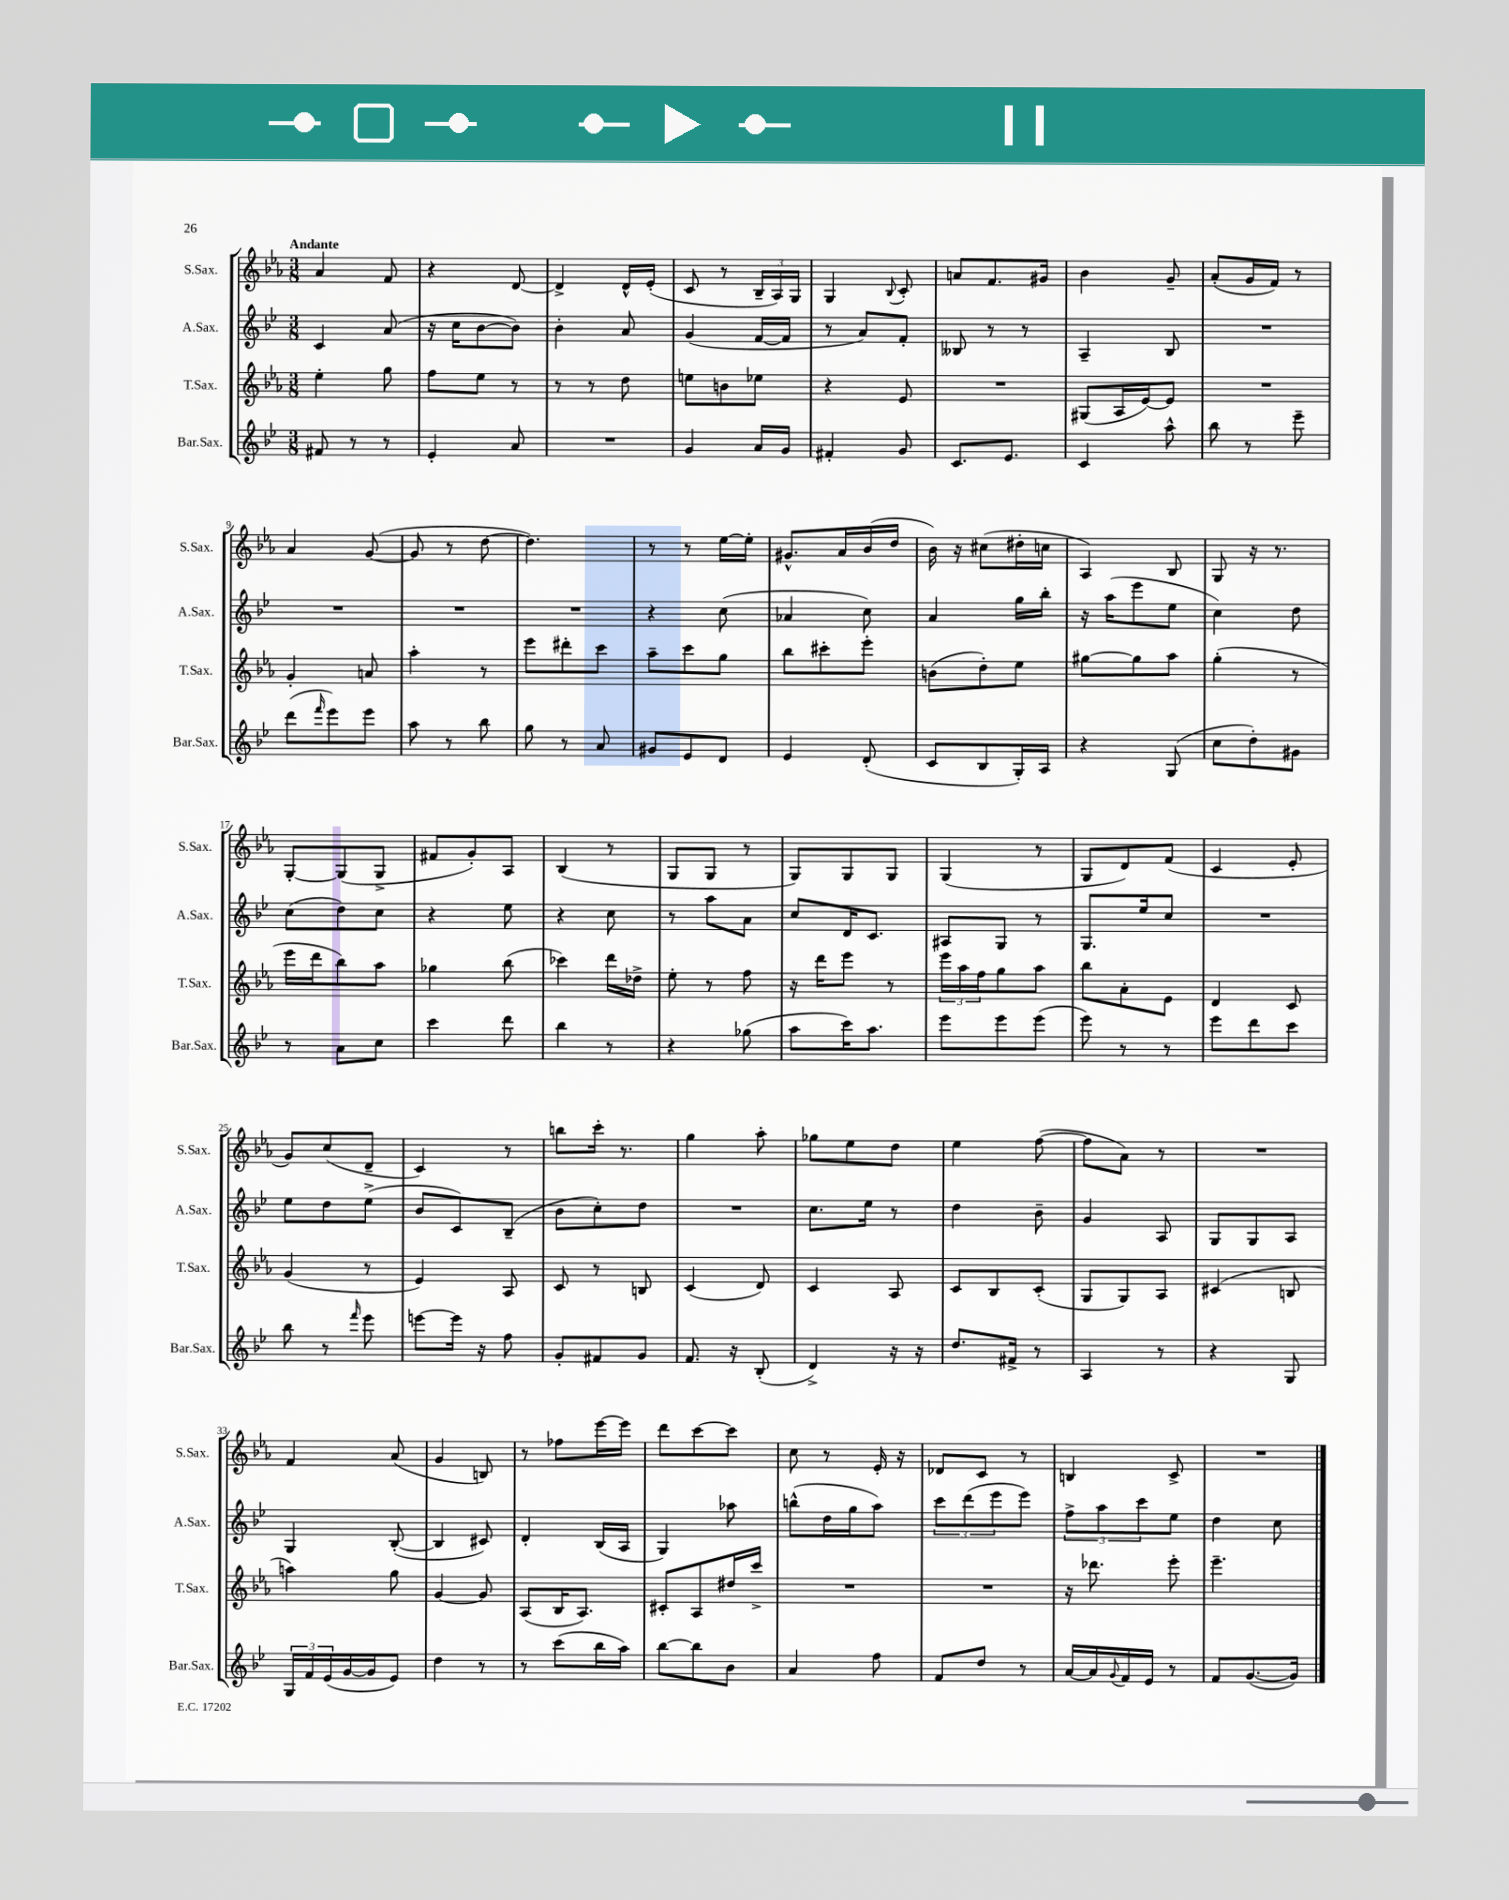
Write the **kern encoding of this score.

**kern	**kern	**kern	**kern
*staff4	*staff3	*staff2	*staff1
*clefG2	*clefG2	*clefG2	*clefG2
*k[b-e-]	*k[b-e-a-]	*k[b-e-]	*k[b-e-a-]
*M3/8	*M3/8	*M3/8	*M3/8
8f#	4ee-'	4c	4a-
8r	.	.	.
8r	8gg	(8a	8f
=	=	=	=
4e-'	8ff	16r	4r
.	.	16cc	.
.	8ee-	[8b-	.
8a	8r	8b-])	[8d
=	=	=	=
4.r	8r	4b-'	4d^]
.	8r	.	.
.	8dd	8a	16d^^
.	.	.	(16e-'
=	=	=	=
4g	8ee	(4g	8c
.	8b	.	8r
16a	8ee-	[16f	24B-~
.	.	.	24A-)
16g	.	16f]	.
.	.	.	24G
=	=	=	=
4f#'	4r	8r	4G
.	.	8a)	.
.	.	.	8qqB-
8g	8e-	8f'	8c'
=	=	=	=
8.c	4.r	8B--	8a
.	.	8r	8.f
8.e-	.	.	.
.	.	8r	.
.	.	.	16g#
=	=	=	=
4c	(8G#	4A~	4b-
.	16A-	.	.
.	[16e-)	.	.
8aa^^	8e-]	8B-	8g~
=	=	=	=
8bb-	4.r	4.r	(8a-'
8r	.	.	16g
.	.	.	16f)
8eee-~	.	.	8r
=	=	=	=
(8ddd	4g'	4.r	4a-
16qqfff	.	.	.
8eee-)	.	.	.
8eee-	8a	.	([8g
=	=	=	=
8aa	4aa-'	4.r	8g]
8r	.	.	8r
8bb-	8r	.	[8dd
=	=	=	=
8gg	8eee-	4.r	4.dd])
8r	8ddd#'	.	.
8a	8ccc	.	.
=	=	=	=
8g#	8aa-~	4r	8r
8e-	8ccc	.	8r
8d	8gg	(8cc	[16ee-
.	.	.	16ee-']
=	=	=	=
4e-	8bb-	4a-	8.g#^^
.	8ccc#'	.	.
.	.	.	16a-
(8d'	8eee-'	8cc)	(16b-
.	.	.	16dd
=	=	=	=
8c	(8b	4a	16b-)
.	.	.	16r
8B-	8dd')	.	(8cc#
16G')	8ee-	16gg	16dd#'
16A	.	16bb-'	16cc
=	=	=	=
4r	[8gg#	16r	4A-)
.	.	(16aa	.
.	8gg#]	8eee-	.
(8G	8aa-	8ee-	8B-
=	=	=	=
8cc	(4gg'	4cc)	8G
8dd')	.	.	16r
.	.	.	8.r
8g#	8r	8dd	.
=	=	=	=
8r	16eee-	(8cc	[8G'
.	16ddd	.	.
8a	8bb-)	8dd)	(8G]
8cc	8aa-	8cc	8G^
=	=	=	=
4ccc	4gg-	4r	8f#
.	.	.	8g')
8ddd	(8bb-	8ee-	8A-
=	=	=	=
4bb-	4ccc-)	4r	(4B-
8r	16ddd	8cc	8r
.	16dd-^	.	.
=	=	=	=
4r	8ee-'	8r	8G
.	8r	8aa	8G
(8gg-	8ff	8a	8r
=	=	=	=
8aa	16r	8cc	8G)
.	16ddd	.	.
16ccc)	8eee-	16d	8G
8.aa	.	8.c	.
.	8r	.	8G
=	=	=	=
8eee-	24eee-	8A#	(4G
.	24aa-	.	.
.	24ff	.	.
8eee-	8gg	8G	.
(8eee-	8aa-	8r	8r
=	=	=	=
8eee-)	8bb-	8.G	8G
8r	8a-'	.	8d)
.	.	16ee-	.
8r	8e-	8cc	(8f
=	=	=	=
8eee-	4d	4.r	4c
8ddd	.	.	.
8ccc	8c	.	8e-'
=	=	=	=
8bb-	(4g	8ee-	8g)
8r	.	8dd	(8cc
16qqfff	.	.	.
8eee-	8r	(8ee-^	8d~
=	=	=	=
[8eee	4e-)	8b-	4c)
16eee]	.	8c)	.
16r	.	.	.
8ff	8A-	(8B-~	8r
=	=	=	=
8g'	8c	8b-	8bb
8f#	8r	8cc')	16ccc'
.	.	.	8.r
8g	8B	8dd	.
=	=	=	=
8.f	(4c	4.r	4gg
16r	.	.	.
(8B-'	8d)	.	8aa-'
=	=	=	=
4d^)	4c	8.cc	8gg-
.	.	.	8ee-
.	.	16ee-	.
16r	8A-	8r	8dd
16r	.	.	.
=	=	=	=
8.dd	8c	4dd	4ee-
.	8B-	.	.
16f#^	.	.	.
8r	(8c'	8b-~	([8ff
=	=	=	=
4A	8G	4g	8ff]
.	8G)	.	8a-)
8r	8A-	8A	8r
=	=	=	=
4r	(4c#	8G	4.r
.	.	8G	.
8G	8B	8A	.
=	=	=	=
24G	4aa)	4G	4f
24f	.	.	.
(24e-	.	.	.
[16g	.	.	.
16g]	.	.	.
8e-)	8gg	([8B-'	(8a-
=	=	=	=
4dd	[4g	4B-]	4g
8r	8g]	8c#)	8B)
=	=	=	=
8r	(8A-	4d'	8r
(8ccc	16B-	.	8ff-
.	8.A-)	.	.
16bb-	.	(16B-	[16eee-
16aa)	.	16A	16eee-]
=	=	=	=
[8bb-	8c#'	4G)	8ddd
8bb-]	8A-	.	[8ccc
8b-	16dd#	8aa-	8ccc]
.	16ccc^	.	.
=	=	=	=
4a	4.r	(8bb^^	8cc
.	.	16dd	8r
.	.	16gg	.
8ff	.	8aa)	16e-'
.	.	.	16r
=	=	=	=
8f	4.r	12ccc	8d-
.	.	(12ddd	.
8dd	.	.	8c
.	.	12eee-	.
8r	.	8eee-)	8r
=	=	=	=
[16a	16r	12ff^	4B
16a]	8.ddd-	.	.
.	.	12aa	.
8qqg	.	.	.
16f	.	.	.
.	.	12ccc	.
16e-	.	.	.
8r	8eee-'	8ee-	8c^
=	=	=	=
8f	4.eee-~	4dd	4.r
([8.g	.	.	.
.	.	8cc	.
16g])	.	.	.
==	==	==	==
*-	*-	*-	*-
